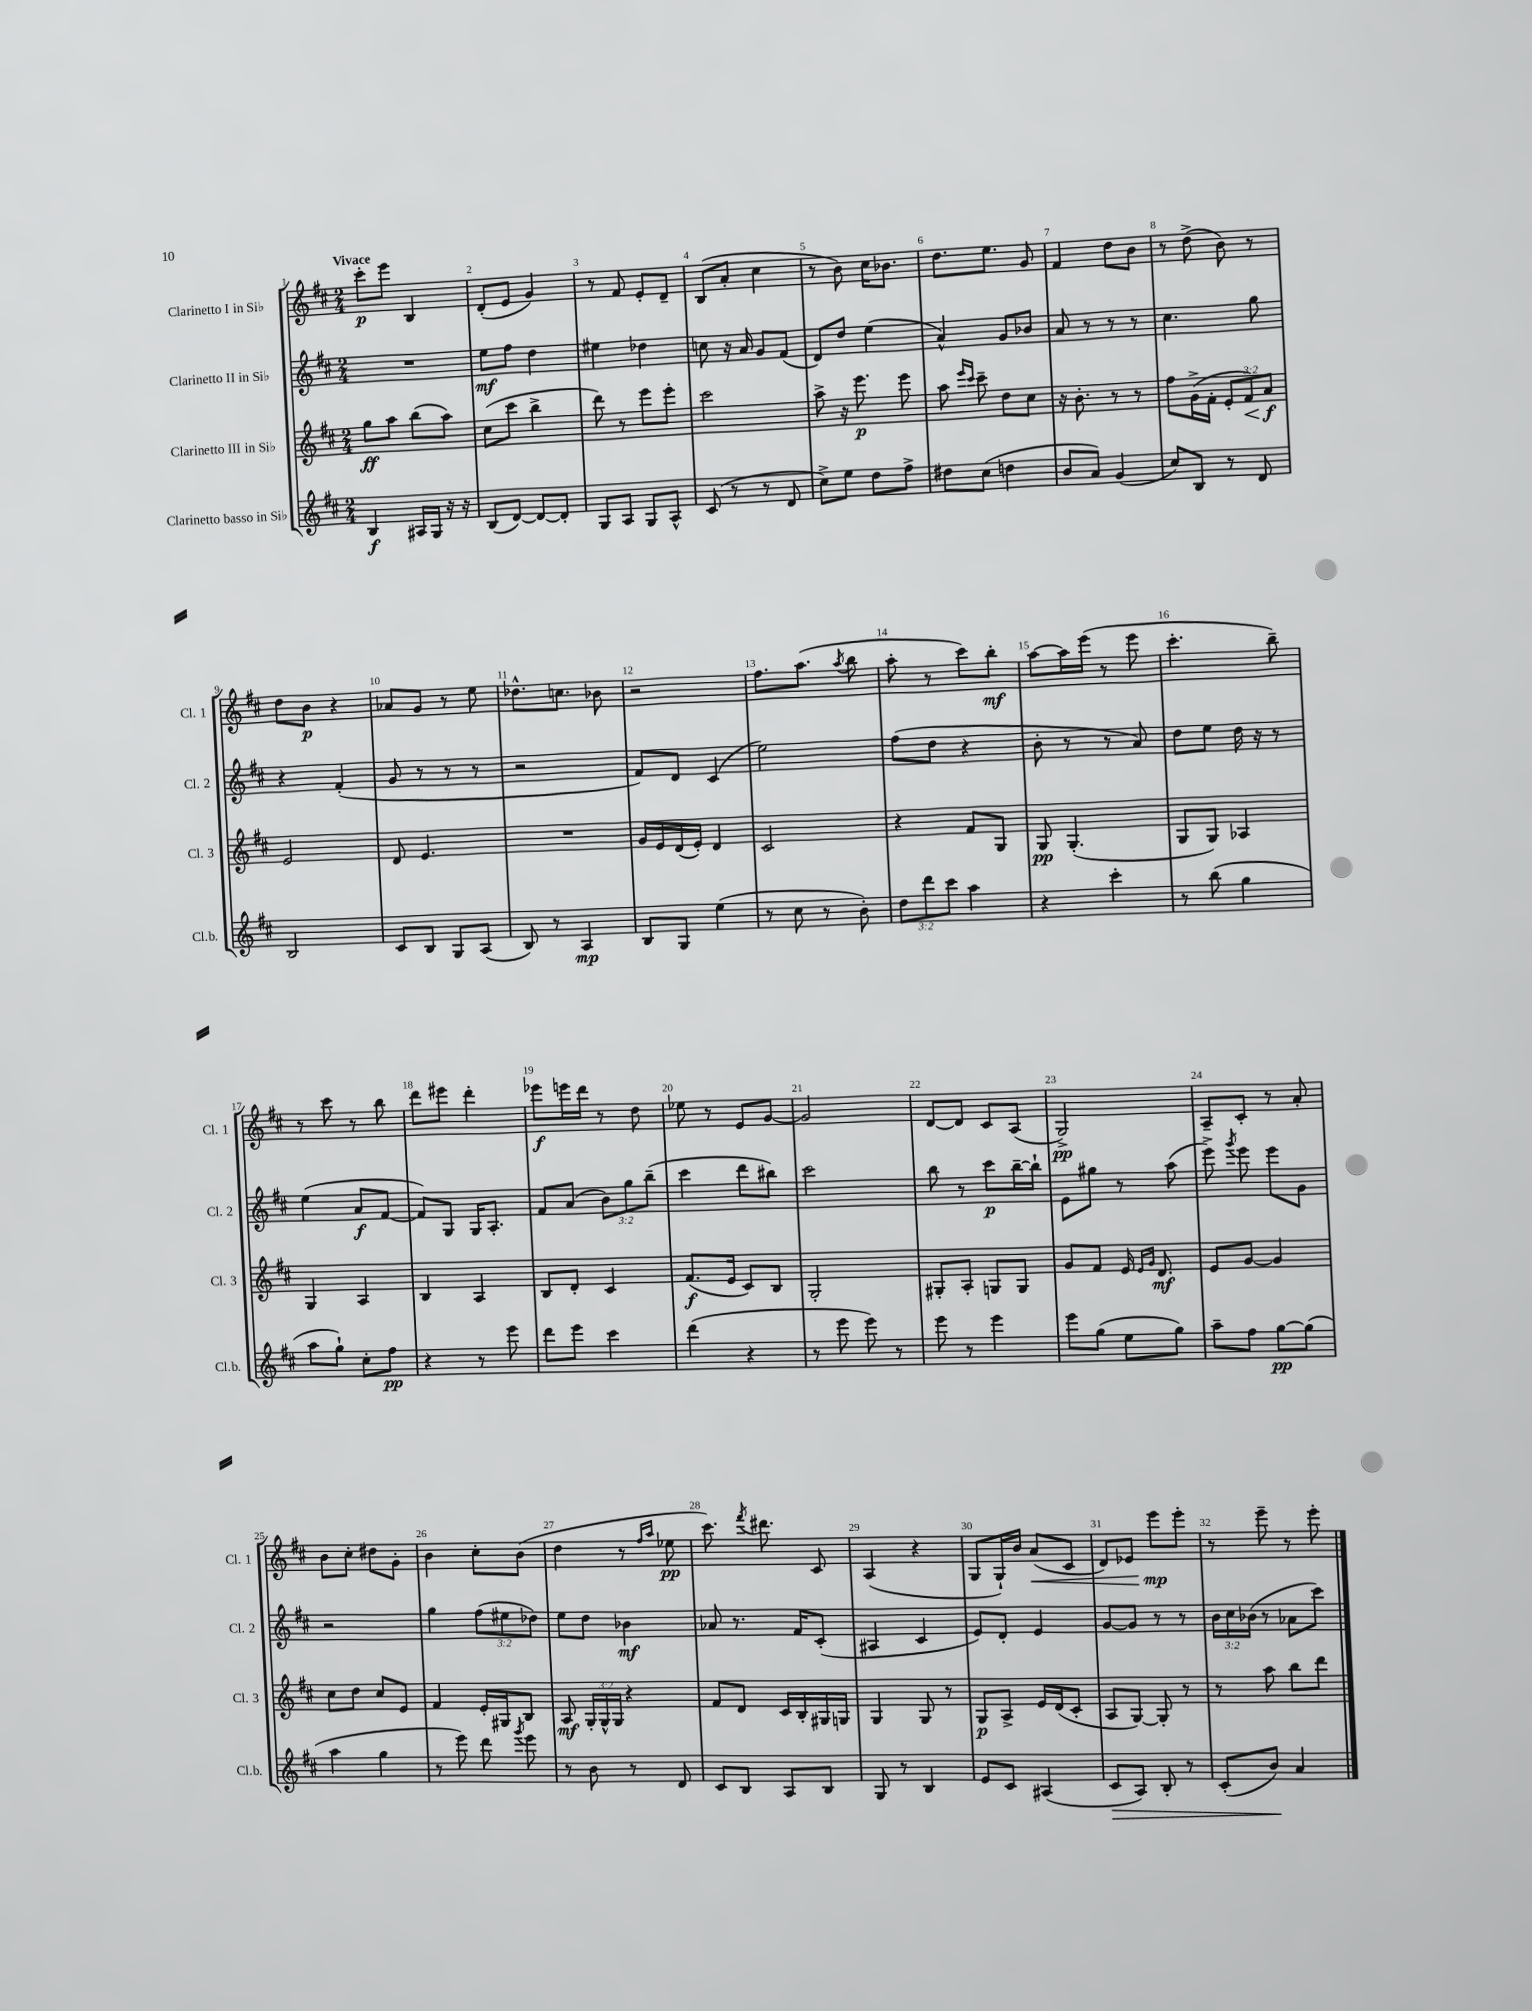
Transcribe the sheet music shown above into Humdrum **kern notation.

**kern	**dynam	**kern	**dynam	**kern	**dynam	**kern	**dynam
*part4	*part4	*part3	*part3	*part2	*part2	*part1	*part1
*staff4	*staff4	*staff3	*staff3	*staff2	*staff2	*staff1	*staff1
*I"Clarinetto basso in Si♭	*	*I"Clarinetto III in Si♭	*	*I"Clarinetto II in Si♭	*	*I"Clarinetto I in Si♭	*
*I'Cl.b.	*	*I'Cl. 3	*	*I'Cl. 2	*	*I'Cl. 1	*
*clefG2	*	*clefG2	*	*clefG2	*	*clefG2	*
*k[f#c#]	*	*k[f#c#]	*	*k[f#c#]	*	*k[f#c#]	*
*M2/4	*	*M2/4	*	*M2/4	*	*M2/4	*
=1	=1	=1	=1	=1	=1	=1	=1
!	!	!	!	!	!	!LO:TX:a:B:t=Vivace	!
4B/	f	8gg\L	ff	2r	.	8ccc#'\L	p
.	.	8aa\J	.	.	.	8eee\J	.
16A#X/LL	.	(8bb\L	.	.	.	4B/	.
16G/JJ	.	.	.	.	.	.	.
16r	.	8aa\J)	.	.	.	.	.
16r	.	.	.	.	.	.	.
=2	=2	=2	=2	=2	=2	=2	=2
(8B/L	.	(8cc#\L	.	8ee\L	mf	(8d'/L	.
[8d/J)	.	8ccc#\J	.	8ff#\J	.	8e/J	.
8d/L_	.	4bb^\	.	4dd\	.	4g/)	.
8d'/J]	.	.	.	.	.	.	.
=3	=3	=3	=3	=3	=3	=3	=3
8G/L	.	8ddd\)	.	4ee#X\	.	8r	.
8A/J	.	8r	.	.	.	8f#/	.
8G/L	.	8eee\L	.	4dd-X\	.	8e'/L	.
8A^^/J	.	8eee'\J	.	.	.	8d~/J	.
=4	=4	=4	=4	=4	=4	=4	=4
(8c#/	.	2ccc#\	.	8ccn\	.	(8B/L	.
8r	.	.	.	16r	.	8a'/J	.
.	.	.	.	16a/	.	.	.
8r	.	.	.	8g/L	.	4cc#\	.
8d/	.	.	.	(8f#/J	.	.	.
=5	=5	=5	=5	=5	=5	=5	=5
8cc#^\L)	.	8aa^\	.	8d/L)	.	8r	.
8ee\J	.	16r	.	8dd/J	.	8b\)	.
.	.	8.eee\	p	.	.	.	.
8dd\L	.	.	.	(4ee\	.	16cc#\KL	.
.	.	.	.	.	.	8.b-X\J	.
8ff#^\J	.	8eee\	.	.	.	.	.
=6	=6	=6	=6	=6	=6	=6	=6
8dd#X\L	.	8aa\	.	4a^^/)	.	8.dd\L	.
.	.	16qqeee/LL	.	.	.	.	.
.	.	16qqccc#/JJ	.	.	.	.	.
(8cc#\J	.	8ccc#~\	.	.	.	.	.
.	.	.	.	.	.	8.ee\J	.
4ddn\	.	8dd\L	.	8g/L	.	.	.
.	.	8cc#\J	.	8b-X/J	.	8g/	.
=7	=7	=7	=7	=7	=7	=7	=7
8b/L	.	16r	.	8a/	.	4f#/	.
.	.	8.b'\	.	.	.	.	.
8a/J)	.	.	.	8r	.	.	.
(4g/	.	8r	.	8r	.	8dd\L	.
.	.	8r	.	8r	.	8b\J	.
=8	=8	=8	=8	=8	=8	=8	=8
8cc#/L)	.	8ff#\L	.	4.cc#\	.	8r	.
8B/J	.	(16g^\L	.	.	.	(8dd^\	.
.	.	16f#'\JJ	.	.	.	.	.
8r	.	12e'/L	.	.	.	8b\)	.
!	!	!	!LO:HP:b	!	!	!	!
.	.	12f#/)	<	.	.	.	.
8d/	.	.	.	8gg\	.	8r	.
.	.	12a/J	f	.	.	.	.
.	.	.	[	.	.	.	.
!!LO:LB:g=z
=9	=9	=9	=9	=9	=9	=9	=9
2B/	.	2e/	.	4r	.	8dd\L	.
.	.	.	.	.	.	8b\J	p
.	.	.	.	(4f#'/	.	4r	.
=10	=10	=10	=10	=10	=10	=10	=10
8c#/L	.	8d/	.	8g/	.	8a-X/L	.
8B/J	.	4.e/	.	8r	.	8g/J	.
8G/L	.	.	.	8r	.	8r	.
(8A/J	.	.	.	8r	.	8ee\	.
=11	=11	=11	=11	=11	=11	=11	=11
8B/)	.	2r	.	2r	.	8.dd-X^^\L	.
8r	.	.	.	.	.	.	.
.	.	.	.	.	.	8.ccn\J	.
4A/	mp	.	.	.	.	.	.
.	.	.	.	.	.	8b-X\	.
=12	=12	=12	=12	=12	=12	=12	=12
8B/L	.	16g/LL	.	8f#/L)	.	2r	.
.	.	16e/	.	.	.	.	.
8G/J	.	(16d/	.	8d/J	.	.	.
.	.	16e'/JJ)	.	.	.	.	.
(4ee\	.	4d/	.	(4c#/	.	.	.
=13	=13	=13	=13	=13	=13	=13	=13
8r	.	2c#/	.	2ee\)	.	8.ff#\L	.
8cc#\	.	.	.	.	.	.	.
.	.	.	.	.	.	(8.aa\J	.
8r	.	.	.	.	.	.	.
.	.	.	.	.	.	8qaa/	.
8b'\)	.	.	.	.	.	8bb\	.
=14	=14	=14	=14	=14	=14	=14	=14
12dd\L	.	4r	.	(8ff#\L	.	8aa'\	.
12ddd\	.	.	.	.	.	.	.
.	.	.	.	8dd\J	.	8r	.
12ccc#\J	.	.	.	.	.	.	.
4aa\	.	8f#/L	.	4r	.	8ccc#\L)	.
.	.	8G/J	.	.	.	8bb'\J	mf
=15	=15	=15	=15	=15	=15	=15	=15
4r	.	8G/	pp	8b'\	.	[8aa\L	.
.	.	(4.G'/	.	8r	.	16aa\L]	.
.	.	.	.	.	.	(16eee\JJ	.
4ccc#'\	.	.	.	8r	.	8r	.
.	.	.	.	8a/)	.	8eee\	.
=16	=16	=16	=16	=16	=16	=16	=16
8r	.	8G/L	.	8dd\L	.	4.ccc#'\	.
(8bb\	.	8G/J)	.	8ee\J	.	.	.
4gg\	.	4A-X/	.	16dd\	.	.	.
.	.	.	.	16r	.	.	.
.	.	.	.	8r	.	8bb~\)	.
!!LO:LB:g=z
=17	=17	=17	=17	=17	=17	=17	=17
8aa\L	.	4G/	.	(4ee\	.	8r	.
8gg`\J)	.	.	.	.	.	8ccc#\	.
8cc#'\L	.	4A/	.	8a/L	f	8r	.
8ff#\J	pp	.	.	[8f#/J	.	8bb\	.
=18	=18	=18	=18	=18	=18	=18	=18
4r	.	4B/	.	8f#/L])	.	8ddd\L	.
.	.	.	.	8G/J	.	8eee#X\J	.
8r	.	4A/	.	16G/KL	.	4ddd'\	.
.	.	.	.	8.A'/J	.	.	.
8eee\	.	.	.	.	.	.	.
=19	=19	=19	=19	=19	=19	=19	=19
8ddd\L	.	8B/L	.	8f#/L	.	8eee-X\L	f
8eee\J	.	8d'/J	.	(8a/J	.	16eeen\L	.
.	.	.	.	.	.	16ddd\JJ	.
4ccc#\	.	4c#/	.	12b\L)	.	8r	.
.	.	.	.	12gg\	.	.	.
.	.	.	.	.	.	8dd\	.
.	.	.	.	(12bb~\J	.	.	.
=20	=20	=20	=20	=20	=20	=20	=20
(4ddd\	.	(8.f#/L	f	4ccc#\	.	8ee-X\	.
.	.	.	.	.	.	8r	.
.	.	16e/Jk	.	.	.	.	.
4r	.	8c#/L)	.	8ddd\L	.	8e/L	.
.	.	8B/J	.	8bb#X\J)	.	[8g/J	.
=21	=21	=21	=21	=21	=21	=21	=21
8r	.	2G'/	.	2ccc#\	.	2g/]	.
8eee\	.	.	.	.	.	.	.
8eee\)	.	.	.	.	.	.	.
8r	.	.	.	.	.	.	.
=22	=22	=22	=22	=22	=22	=22	=22
8eee\	.	8G#X'/L	.	8bb\	.	[8d/L	.
8r	.	8A'/J	.	8r	.	8d/J]	.
4eee\	.	8Gn/L	.	8ccc#\L	p	8c#/L	.
.	.	8G/J	.	[16bb~\L	.	(8A/J	.
.	.	.	.	16bb`\JJ]	.	.	.
=23	=23	=23	=23	=23	=23	=23	=23
8eee\L	.	8g/L	.	8e\L	.	2G^/)	pp
(8gg\J	.	8f#/J	.	8gg#X\J	.	.	.
8ee\L	.	16e/	.	8r	.	.	.
.	.	16qqe/LL	.	.	.	.	.
.	.	16qqg/JJ	.	.	.	.	.
.	.	8.d/	mf	.	.	.	.
8gg\J)	.	.	.	(8aa\	.	.	.
=24	=24	=24	=24	=24	=24	=24	=24
8aa~\L	.	8e/L	.	8eee^\)	.	8A~/L	.
.	.	.	.	8qggg/	.	.	.
8ff#\J	.	[8g/J	.	8eee\	.	8c#'/J	.
[8gg\L	pp	4g/]	.	8eee\L	.	8r	.
(8gg\J]	.	.	.	8g\J	.	8a'/	.
!!LO:LB:g=z
=25	=25	=25	=25	=25	=25	=25	=25
4aa\	.	8cc#\L	.	2r	.	8b\L	.
.	.	8dd\J	.	.	.	8cc#'\J	.
4gg\	.	8cc#/L	.	.	.	8dd#X\L	.
.	.	8e/J	.	.	.	8g'\J	.
=26	=26	=26	=26	=26	=26	=26	=26
8r	.	4f#/	.	4gg\	.	4b\	.
8eee\)	.	.	.	.	.	.	.
8ddd\	.	16e'/LL	.	(12ff#\L	.	8cc#'\L	.
.	.	16G#X/J	.	.	.	.	.
.	.	.	.	12ee#X\	.	.	.
8qggg/	.	.	.	.	.	.	.
8eee\	.	8B/J	.	.	.	(8b\J	.
.	.	.	.	12dd-X\J)	.	.	.
=27	=27	=27	=27	=27	=27	=27	=27
8r	.	8A/	mf	8ee\L	.	4dd\	.
8b\	.	24G'/LL	.	8dd\J	.	.	.
.	.	24G^^/	.	.	.	.	.
.	.	24G/JJ	.	.	.	.	.
8r	.	4r	.	4b-X\	mf	8r	.
.	.	.	.	.	.	16qqff#/LL	.
.	.	.	.	.	.	16qqaa/JJ	.
8d/	.	.	.	.	.	8ee-X\	pp
=28	=28	=28	=28	=28	=28	=28	=28
8c#/L	.	8f#/L	.	8a-X/	.	8.ccc#\)	.
8B/J	.	8d/J	.	8.r	.	.	.
.	.	.	.	.	.	8qfff#/	.
.	.	.	.	.	.	8.ddd#X\	.
8A/L	.	16c#/LL	.	.	.	.	.
.	.	16B'/	.	16f#/KL	.	.	.
8B/J	.	16G#X/	.	(8c#'/J	.	8c#/	.
.	.	16Gn/JJ	.	.	.	.	.
=29	=29	=29	=29	=29	=29	=29	=29
8G/	.	4G/	.	4A#X/	.	(4A/	.
8r	.	.	.	.	.	.	.
4B/	.	8G/	.	4c#/	.	4r	.
.	.	8r	.	.	.	.	.
=30	=30	=30	=30	=30	=30	=30	=30
8e/L	.	8G/L	p	8e/L)	.	8G/L	.
8c#/J	.	8A^/J	.	8d'/J	.	16G`/L)	.
.	.	.	.	.	.	16b/JJ	.
!	!	!	!	!	!	!	!LO:HP:b
(4A#X/	.	16e/LL	.	4e/	.	(8a/L	<
.	.	(16d/J	.	.	.	.	.
.	.	8c#'/J	.	.	.	8c#/J	.
=31	=31	=31	=31	=31	=31	=31	=31
!	!LO:HP:b	!	!	!	!	!	!
8c#/L	>	8A/L	.	[8g/L	.	8d/L)	.
8A/J)	.	[8G/J)	.	8g/J]	.	8e-X/J	.
8B'/	.	8G'/]	.	8r	.	8eee\L	mp
8r	.	8r	.	8r	.	8eee'\J	[
=32	=32	=32	=32	=32	=32	=32	=32
(8c#'/L	.	8r	.	24b\LL	.	8r	.
.	.	.	.	24cc#\	.	.	.
.	.	.	.	(24b-X\JJ	.	.	.
8b/J)	.	8aa\	.	8r	.	8eee~\	.
4a/	]	8bb\L	.	8a-X\L	.	8r	.
.	.	8ddd\J	.	8ccc#\J)	.	8eee'\	.
==	==	==	==	==	==	==	==
*-	*-	*-	*-	*-	*-	*-	*-
